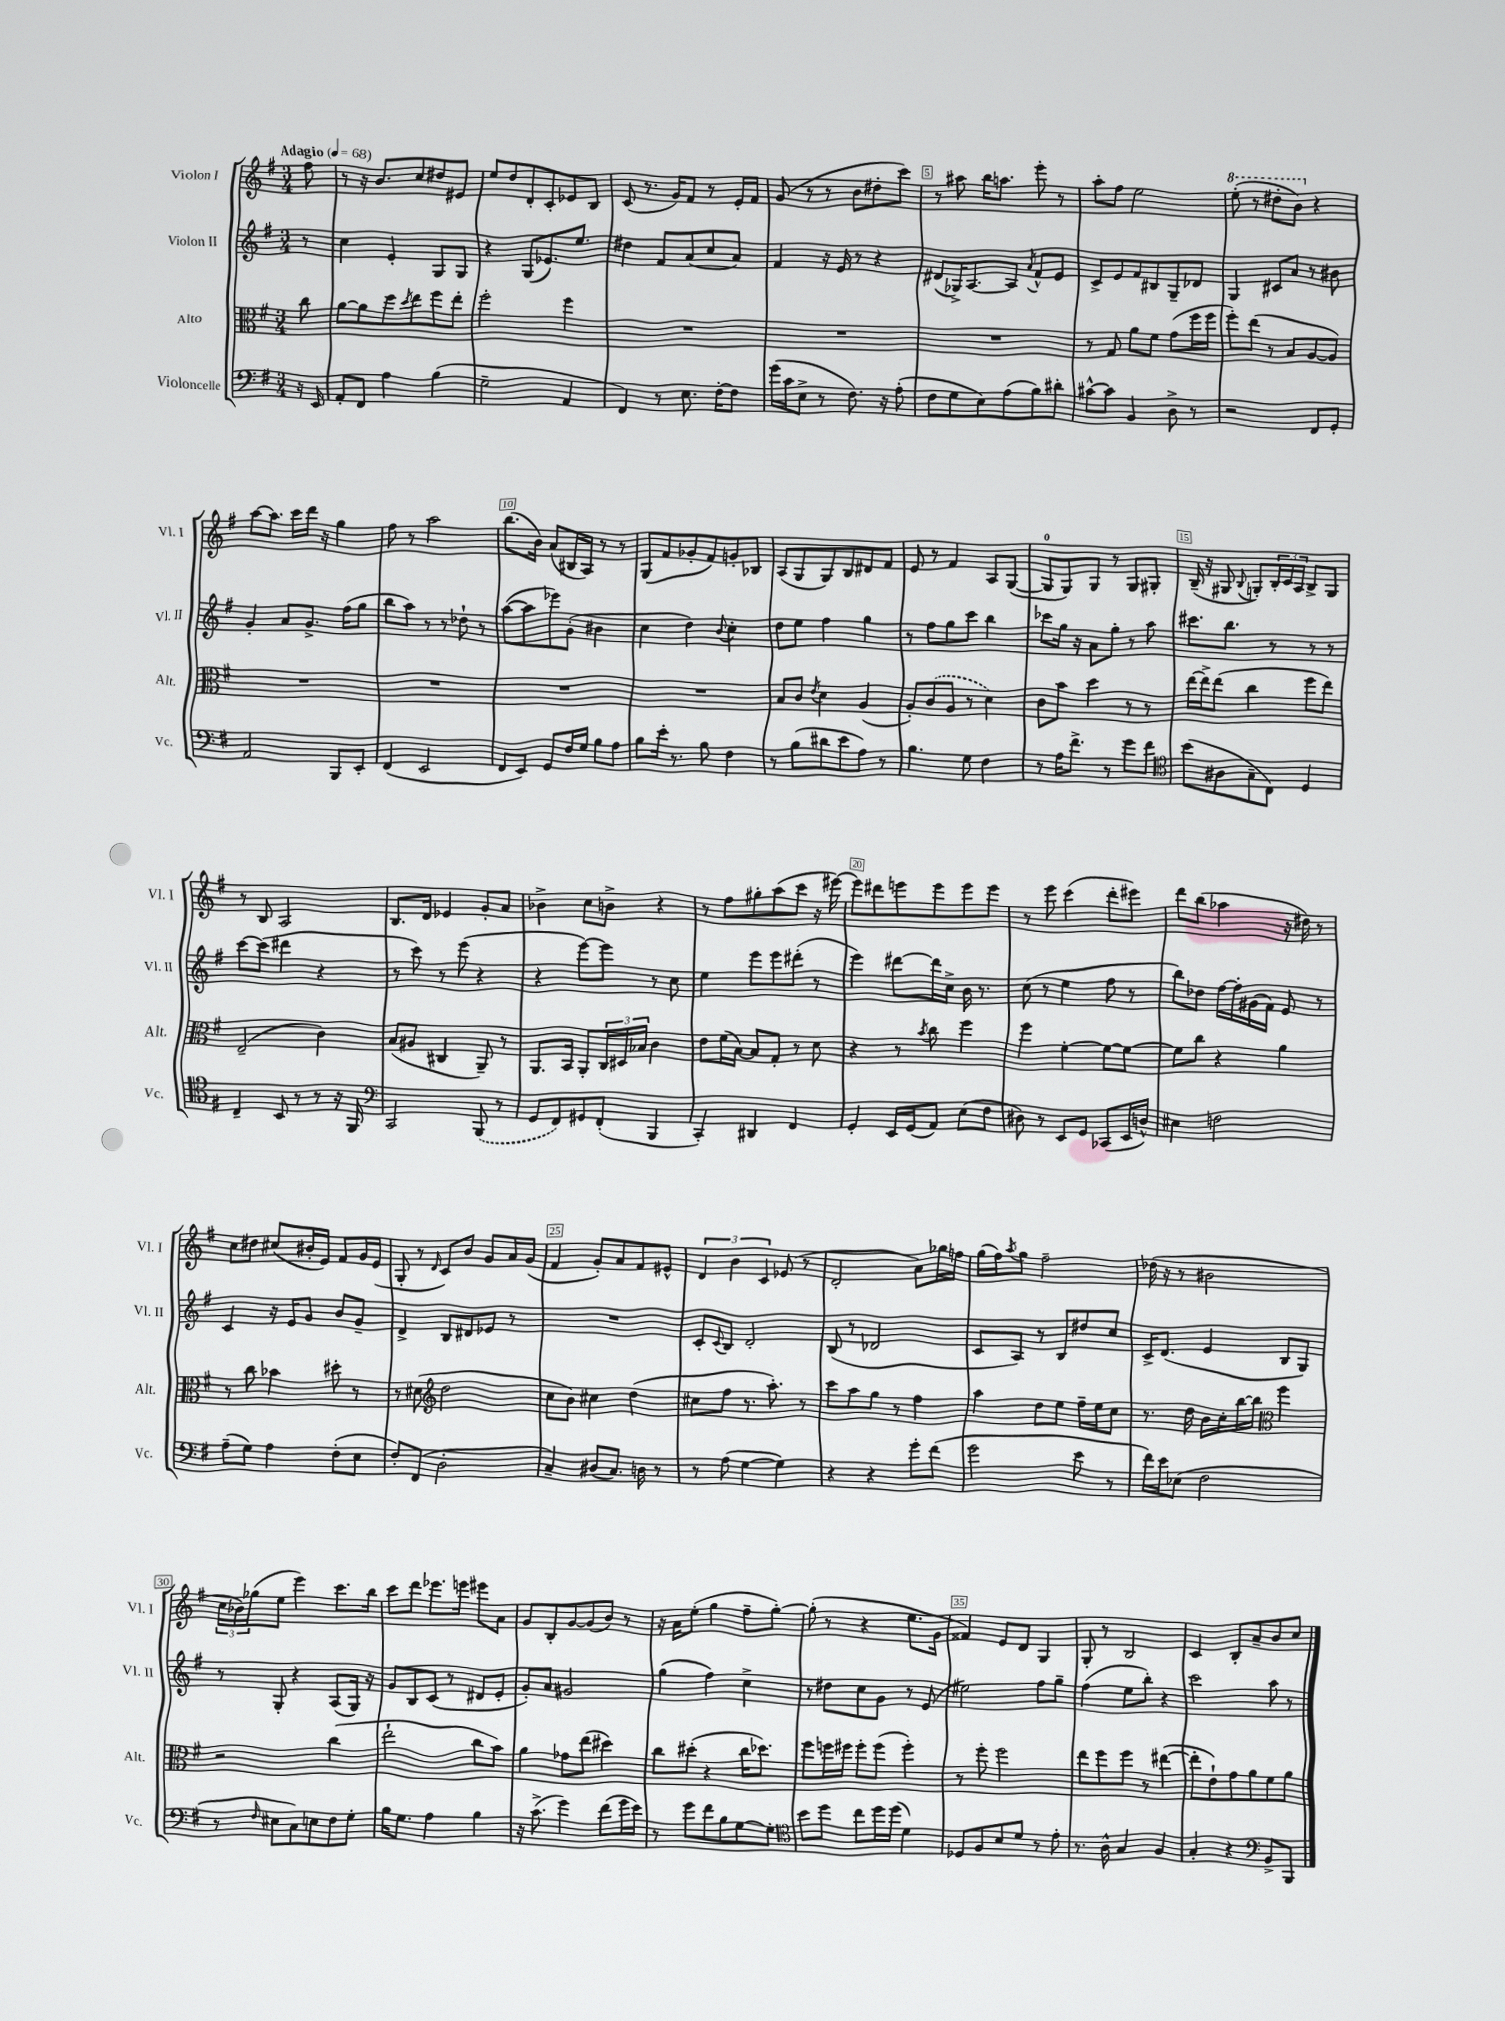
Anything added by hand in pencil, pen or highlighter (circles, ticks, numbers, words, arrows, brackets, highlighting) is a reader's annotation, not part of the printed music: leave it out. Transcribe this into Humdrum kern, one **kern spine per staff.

**kern	**kern	**kern	**kern
*part4	*part3	*part2	*part1
*staff4	*staff3	*staff2	*staff1
*I"Violoncelle	*I"Alto	*I"Violon II	*I"Violon I
*I'Vc.	*I'Alt.	*I'Vl. II	*I'Vl. I
*clefF4	*clefC3	*clefG2	*clefG2
*k[f#]	*k[f#]	*k[f#]	*k[f#]
*M3/4	*M3/4	*M3/4	*M3/4
*MM68	*MM68	*MM68	*MM68
=	=	=	=
!	!	!	!LO:TX:a:B:t=Adagio
16r	8cc\	8r	8ff#\
16EE/	.	.	.
=1	=1	=1	=1
8AA'/L	[8a\L	4cc\	8r
8FF#/J	8a\]	.	16r
.	.	.	8.b/L
4A\	8ff#\	4e'/	.
.	8qdd/	.	.
.	8ee\	.	8cc/
(4B\	8ff#\	8G/L	8dd#X/
.	8ee'\J	8G/J	8e#X/J
=2	=2	=2	=2
2G~\	2ff#'\	4r	8ee/L
.	.	.	8dd/
.	.	(8G/L	8d'/
.	.	8.e-X/)	8c'/
4AA/	4ff#\	.	8e-X/
.	.	8.ee/J	.
.	.	.	8B/J
=3	=3	=3	=3
4FF#/)	2.r	4dd#X\	(8c/
.	.	.	8.r
8r	.	8f#/L	.
.	.	.	16g/KL)
8.E\	.	(8a/	8f#/J
.	.	8cc/	8r
[16F#'\KL	.	.	.
8F#\J]	.	8a/J)	16e'/LL
.	.	.	16f#/JJ
=4	=4	=4	=4
(16g\LL	2.r	4f#/	(8g/
16c\J	.	.	.
8E^\J	.	.	8r
8r	.	16r	8r
.	.	16e/	.
8.F#\)	.	8r	8b\L
.	.	4r	8dd#X'\
16r	.	.	.
(8A'\	.	.	8ccc\J)
=5	=5	=5	=5
8F#\L	2.r	(8d#X/L	8r
8G\	.	16G-X^/K)	8aa#X\
.	.	[8.A/	.
8E\)	.	.	16bb\KL
.	.	.	8.aan\J
(8A\	.	8A/J]	.
.	.	8qa/	.
8B\)	.	8f#^^/L	8eee'\
8d#X'\J	.	8e/J	8r
=6	=6	=6	=6
[8c#X^^\L	8r	8c^/L	8aa'\L
8c#\J]	8G/	8e/	8ff#\J
4BB/	8a\L	8f#/	2ee\
.	8f#\J	8B#X/	.
8D^\	(8g\L	8G~/	.
8r	16ff#\L	8d-X/J	.
.	16ff#\JJ	.	.
=7	=7	=7	=7
*	*	*	*8va
2r	8ff#'\L)	4G/	(8eee'\
.	(8ee\J	.	8r
.	8r	8c#X/L	8ddd#X'\L
.	8B/L	8a/J	8bb\J)
*	*	*	*X8va
8FF#/L	[8A/	8r	4r
8GG'/J	8A/J])	8b#X\	.
!!LO:LB:g=z
=8	=8	=8	=8
2AA/	2.r	4g'/	[8aa\L
.	.	.	8.aa\J]
.	.	8a/L	.
.	.	.	16ccc\LL
.	.	8.g^/J	16ddd\JJ
.	.	.	16r
8BBB/L	.	.	4gg\
.	.	(16ff#\KL	.
8EE'/J	.	8gg\J	.
=9	=9	=9	=9
(4FF#/	2.r	8bb\L	8ff#\
.	.	8aa\J)	8r
2EE/	.	8r	2aa\
.	.	8r	.
.	.	8dd-X`\	.
.	.	8r	.
=10	=10	=10	=10
8FF#/L	2.r	([8aa\L	(8.bb\L
8EE/J)	.	8aa\]	.
.	.	.	16b\Jk)
8GG/L	.	8eee-X\)	(8a/L
16F#/L	.	(8g'\J	16B#X/L
16G/JJ	.	.	16A/JJ)
8B\L	.	4b#X\	8r
8A\J	.	.	8r
=11	=11	=11	=11
8B\L	2.r	4cc\	(8G/L
16e'\Jk	.	.	8f#/
8.r	.	.	.
.	.	4dd\)	8g-X'/
8B\	.	.	8f#/)
.	.	8qqb/	.
4F#\	.	4cc'\	8gn'/
.	.	.	8B-X/J
=12	=12	=12	=12
8r	8B/L	8dd\L	(8A/L
(8B\L	8c/J	8ee\J	8G/
.	8qe/	.	.
8d#X\	4d\	4ff#\	8G/)
8e\	.	.	8B/
8A\J)	(4A/	4gg\	8d#X/
8r	.	.	8f#/J
=13	=13	=13	=13
4.B\	8A'/L)	8r	8e/
.	(8c/	8ff#\L	8r
.	8A/J	8gg\	4f#/
8G\	8r	8ccc\J	.
4F#\	4d\)	4bb\	8A/L
.	.	.	([8G/J
=14	=14	=14	=14
8r	8c\L	8ccc-X\L	8G/L]
16A\KL	8b\J	16gg\Jk	8G/)
8.f#^\J	.	16r	.
.	4dd\	8a\L	8G/J
8r	.	8gg'\J	8r
8g\L	8r	8r	8G/L
8f#\J	8r	8aa\	8G#X'/J
=15	=15	=15	=15
*clefC4	*	*	*
(8b\L	[16ee\LL	8.ccc#X\L	(16B~/
.	16ee^\J]	.	16r
8A#X\	(8ee\J	.	8G#X/
.	.	8.bb\J	.
.	.	.	8qqB/
8G~\	4cc\	.	8Gn'/L)
8C\J)	.	8r	24B'/L
.	.	.	24c/
.	.	.	24A/JJ
4D/	8ff#\L	8r	8B^/L
.	8ee\J)	8r	8G/J
!!LO:LB:g=z
=16	=16	=16	=16
4C~/	(2E~/	[8ccc\L	8r
.	.	(8ccc\J]	8B/
8BB/	.	4ddd#X\	2A/
8r	.	.	.
8r	4c\)	4r	.
16r	.	.	.
16FF#/	.	.	.
=17	=17	=17	=17
*clefF4	*	*	*
2CC/	(8B/L	8r	8.B/L
.	8A#X/J	8ccc\)	.
.	.	.	16d/Jk
.	4C#X/	8r	4e-X/
.	.	(8eee\	.
(8BBB/	8AA~/)	4r	8g'/L
8r	8r	.	8a/J
=18	=18	=18	=18
8GG/L	8.AA/L	4r	4b-X^\
8FF#/)	.	.	.
.	16BB/Jk	.	.
8GG#X/	8AA'/L	[8eee\L)	8cc\L
(8FF#'/J	24C/L	8eee\J]	8bn^\J
.	24D#X/	.	.
.	24B-X/JJ	.	.
4BBB/	4c\	8r	4r
.	.	8cc\	.
=19	=19	=19	=19
4CC'/)	8e\L	4ee\	8r
.	(16f#\L	.	8ff#\L
.	[16B\JJ)	.	.
4DD#X/	8B/L]	8eee\L	8gg#X'\
.	8G'/J	8eee\	(8aa\
4FF#/	8r	(8ddd#X'\J	8ccc\J
.	8d\	8r	16r
.	.	.	[16eee#X\)
=20	=20	=20	=20
4GG'/	4r	4eee\)	8eee#\L]
.	.	.	8ddd#X\
16EE/LL	8r	[8ddd#X\L	8eeen\
(16GG/J	.	.	.
.	8qb/	.	.
8AA/J)	8cc\	16ddd#\L]	8eee\
.	.	16cc^\JJ	.
(8E\L	4ff#\	16b\	8eee\
.	.	8.r	.
8F#\J	.	.	8eee\J
=21	=21	=21	=21
8D#X\)	4ff#\	(8cc\	8r
8r	.	8r	8eee\
8EE/L	[4f#'\	4ee\	(4ccc\
8GG/J	.	.	.
(8CC-X/L	8f#\L_	8ff#\	8ddd'\L
16EE/L	8f#\J_	8r	8eee#X\J)
16Dn^^/JJ)	.	.	.
=22	=22	=22	=22
4E#X\	8f#\L]	8bb\L)	8ddd\L
.	8cc\J	8dd-X\J	(8bb\J
2Fn\	4r	[16ff#\LL	4aa-X\
.	.	16ff#'\]	.
.	.	(16g#X\	.
.	.	16f#\JJ)	.
.	4a\	8e/	16r
.	.	.	16dd#X\)
.	.	8r	8r
!!LO:LB:g=z
=23	=23	=23	=23
(8A~\L	8r	4c/	8cc\L
8G\J)	8cc\	.	8dd#X\J
4A\	4b-X\	16r	(8cc#X/L
.	.	16e/KL	.
.	.	8g/J	16b#X'/L
.	.	.	16e/JJ)
(8F#'\L	8dd#X'\	8b/L	8f#/L
8E\J	8r	8g~/J	16g/L
.	.	.	(16e/JJ
=24	=24	=24	=24
8F#'/L)	8r	4d^/	8G'/
(8FF#/J	(8d#X\	.	8r
*	*clefG2	*	*
.	.	.	16qqd/
2D'\	2dd\	8B/L	8c/L)
.	.	8d#X/	8b/J
.	.	8e-X/J	8g/L
.	.	8r	16a/L
.	.	.	(16g/JJ
=25	=25	=25	=25
4C~/)	8cc\L	2.r	4f#/
.	8b\J)	.	.
(8D#X/L	4cc#X\	.	8g'/L)
8.C/J)	.	.	8a/
.	(4dd\	.	8f#/
16Dn\	.	.	.
8r	.	.	8e#X^^/J
=26	=26	=26	=26
8r	8cc#X\L	8c'/L	6d/
.	.	8qqc/	.
(8A\	8ff#\J	8B/J	.
.	.	.	6b\
[4G\	8.r	2d'/	.
.	.	.	6c/
.	8.aa'\)	.	.
4G\])	.	.	(8e-X/
.	8r	.	8r
=27	=27	=27	=27
4r	8ccc\L	(8B/	2d'/
.	8aa\	8r	.
4r	8gg\J	2d-X/	.
.	8r	.	.
8g'\L	4ff#\	.	8a\L)
(8f#\J	.	.	16gg-X\L
.	.	.	16ffn\JJ
=28	=28	=28	=28
2g\	4aa\	8c/L	(16gg\LL
.	.	.	16ff#\J)
.	.	.	8qaa/
.	.	8A/J)	8gg\J
.	8dd\L	8r	2ff#~\
.	8ee\J	8B/L	.
8e\	16ff#~\LL	8dd#X/	.
.	16ee\J	.	.
8r	8cc\J	8cc/J	.
=29	=29	=29	=29
16f#\LL)	8.r	16c^/KL	(16dd-X\
16e\J	.	(8.d/J	16r
(8E-X\J	.	.	8r
.	16dd\	.	.
2F#\	16b\LL	4e/	2b#X\
.	16cc'\	.	.
.	[16bb\	.	.
.	16bb\JJ]	.	.
*	*clefC3	*	*
.	4ff#\	8B/L	.
.	.	8G/J)	.
!!LO:LB:g=z
=30	=30	=30	=30
8r	2r	8r	24cc\LL
.	.	.	24b-X\)
.	.	.	(24gg-X\J
16qqF#/	.	.	.
8E#X\L	.	8G'/	8ee\J
8C\)	.	4r	4eee\)
8En\	.	.	.
8F#\	(4cc\	(8A/L	8.ccc\L
8G'\J	.	16G/Jk)	.
.	.	16r	16bb\Jk
=31	=31	=31	=31
16B\KL	2ee`\	8g/L	8ccc\L
8.G\J	.	.	.
.	.	8B/	8ddd\J
4A\	.	(8c/J	8.eee-X\L
.	.	8r	.
.	.	.	16eeen\Jk
4B\	8cc\L	8d#X/L	8eee#X\L
.	8b\J)	8e'/J	8a\J
=32	=32	=32	=32
16r	4a\	8g'/L)	8g/L
(8.c^\	.	.	.
.	.	8a/J	8B'/
4g\)	8g-X\L	2g#X/	[8g/
.	(8ee\J	.	(8g/]
(8f#\L	4dd#X\)	.	8b/J)
16g\L	.	.	8r
16e\JJ)	.	.	.
=33	=33	=33	=33
8r	8cc\L	(4gg\	16r
.	.	.	16a\KL
8g\L	(8dd#X'\J	.	(8ee'\J
8f#\	4r	4ff#\)	4gg\
8B\	.	.	.
[8G\	16cc\KL	4cc^\	8ff#~\L
.	8.dd-X\J)	.	.
8G'\J]	.	.	[8gg'\J)
=34	=34	=34	=34
*clefC4	*	*	*
8b\L	8ff#\L	8r	(8gg'\]
8dd\J	16ffn\L	8dd#X\L	8r
.	16ff#X\JJ	.	.
8cc\L	8ff#'\L	8cc\	4r
16dd\L	(8ff#\J	8g\J	.
(16dd\JJ	.	.	.
4d\)	4ff#'\)	8r	8.ee\L
.	.	(8e/	.
.	.	.	16g\Jk
=35	=35	=35	=35
8D-X/L	8r	2ee#X\)	4f##X/)
8F#/	8ff#'\	.	.
8B/	2ff#\	.	8e/L
8d/J	.	.	8d/J
8r	.	8ff#\L	4G/
8e'\	.	8gg~\J	.
=36	=36	=36	=36
8.r	8ee\L	(4ff#\	8G'/
.	8ff#\	.	8r
16A^^\	.	.	.
4G/	8ff#\J	8ee\L	2B/
.	8r	8bb'\J)	.
4F#/	([4ee#X\	4r	.
=37	=37	=37	=37
4G'/	8ee#'\L]	2ccc\	4c/
.	8e`\)	.	.
4r	8g\	.	8B'/L
.	8a\	.	8a~/
*clefF4	*	*	*
8BB^/L	8f#\	8aa\	8b/
8BBB/J	8a\J	8r	8cc/J
==	==	==	==
*-	*-	*-	*-
